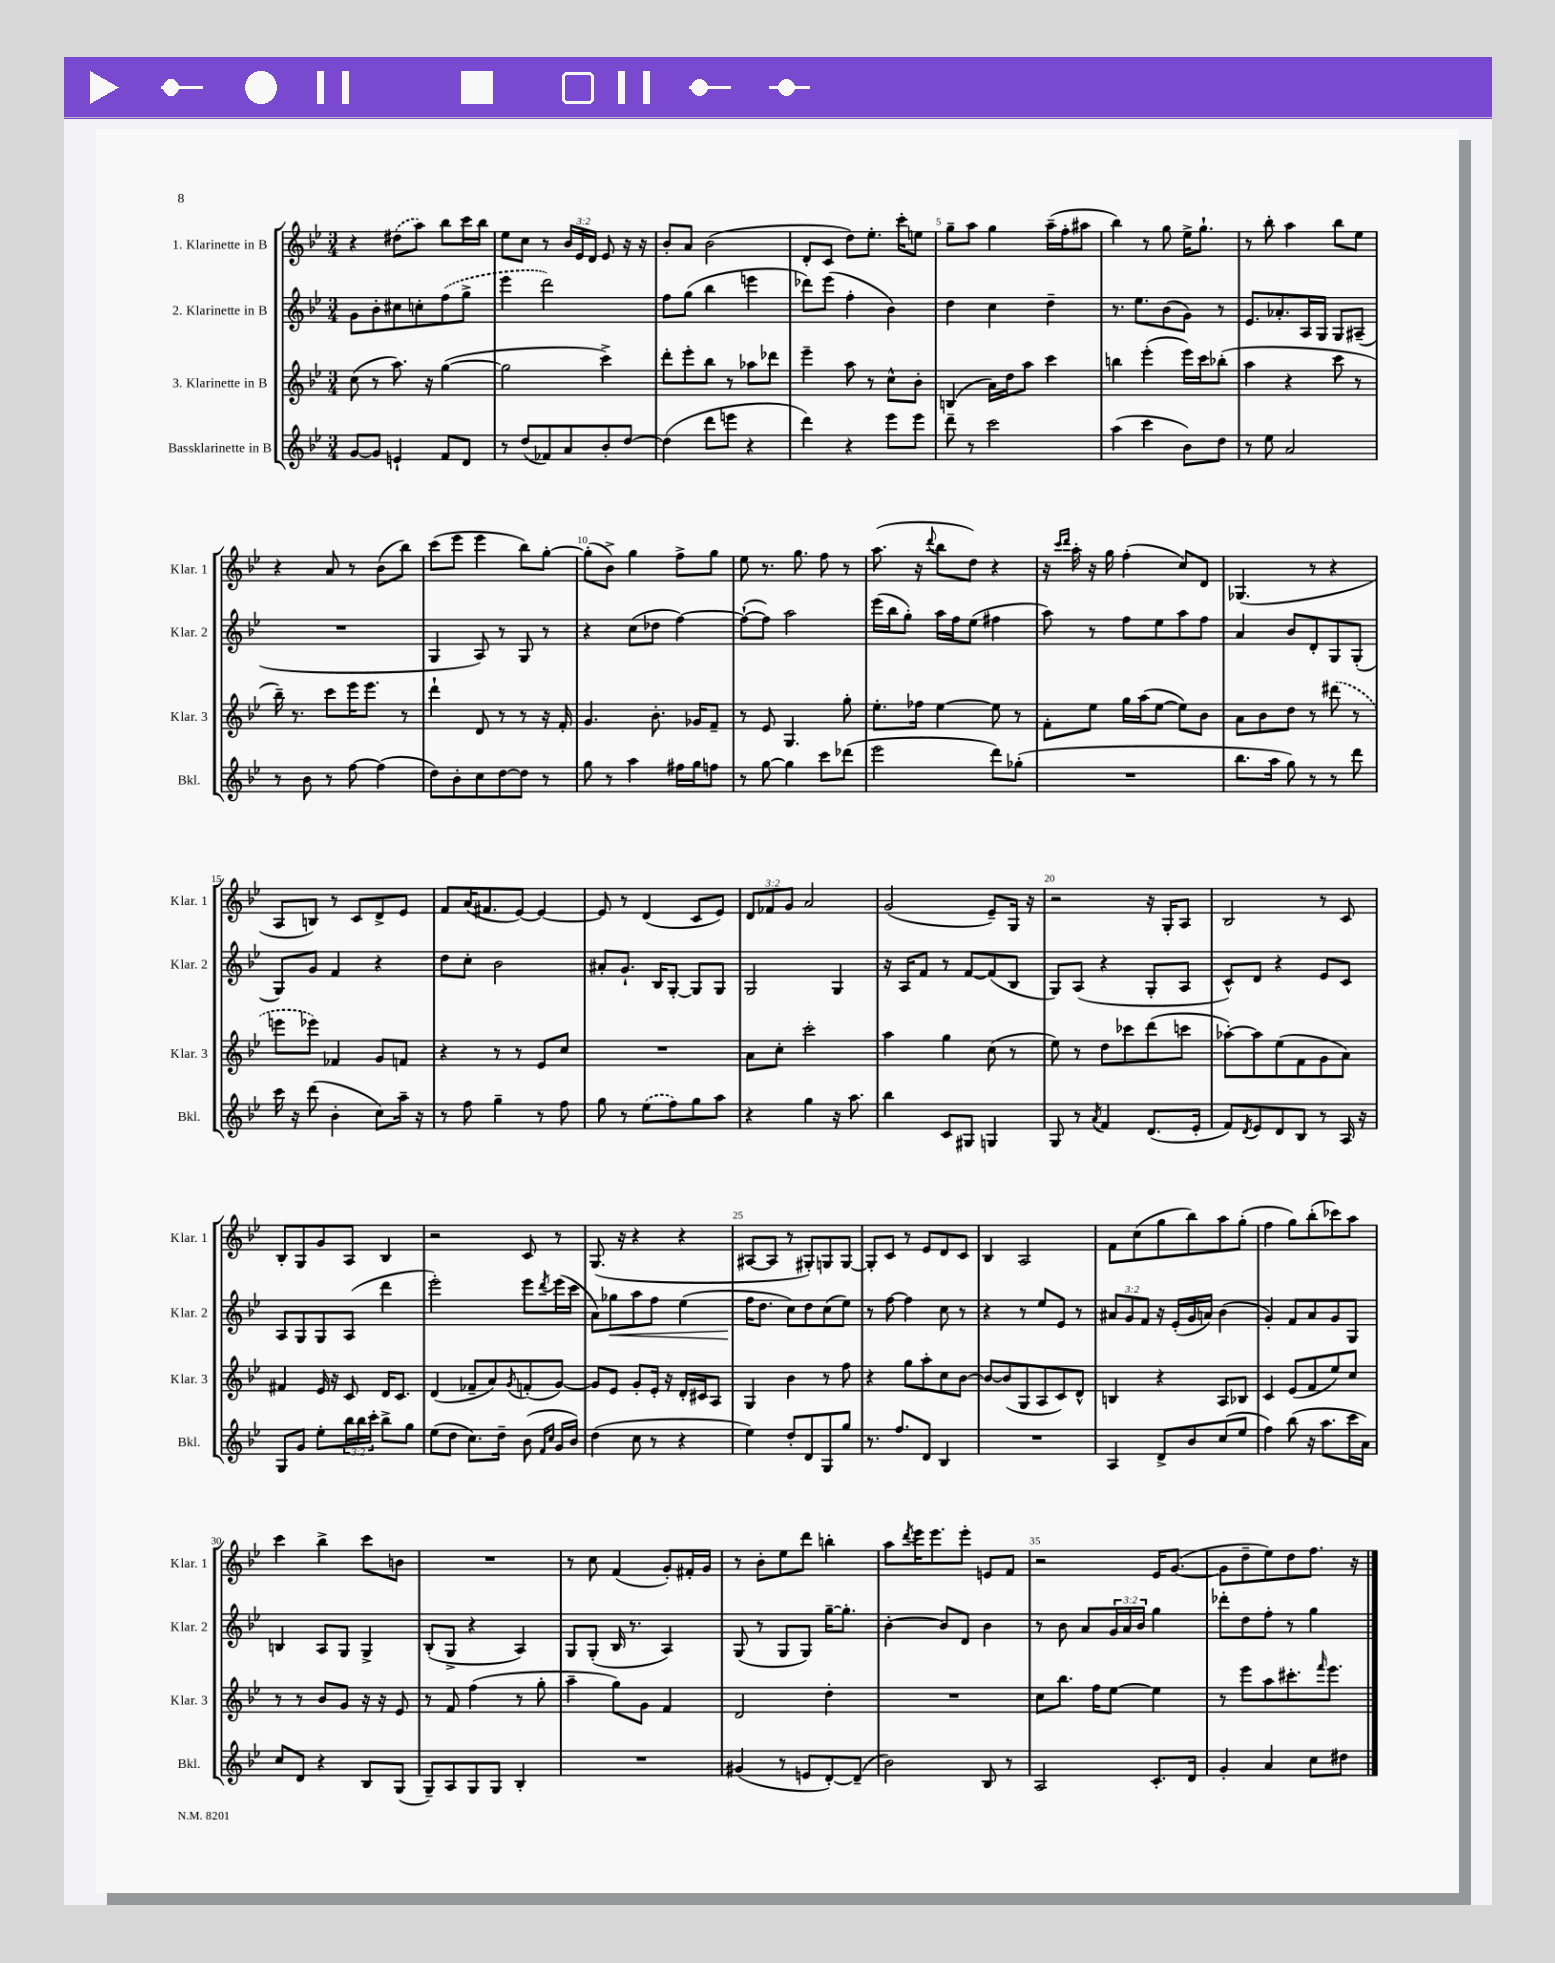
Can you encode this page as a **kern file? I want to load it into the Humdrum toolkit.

**kern	**kern	**kern	**dynam	**kern
*part4	*part3	*part2	*part2	*part1
*staff4	*staff3	*staff2	*staff2	*staff1
*I"Bassklarinette in B	*I"3. Klarinette in B	*I"2. Klarinette in B	*	*I"1. Klarinette in B
*I'Bkl.	*I'Klar. 3	*I'Klar. 2	*	*I'Klar. 1
*clefG2	*clefG2	*clefG2	*	*clefG2
*k[b-e-]	*k[b-e-]	*k[b-e-]	*	*k[b-e-]
*M3/4	*M3/4	*M3/4	*	*M3/4
=1	=1	=1	=1	=1
[8g/L	(8cc\	8g\L	.	4r
8g/J]	8r	8b-'\	.	.
4en`/	8.aa\)	8cc#X\	.	(8dd#X\L
.	.	8ccn'\	.	8aa\J)
.	16r	.	.	.
8f/L	([4gg\	(8ff\	.	8bb-\L
8d/J	.	8gg^\J	.	16ccc\L
.	.	.	.	16bb-\JJ
=2	=2	=2	=2	=2
8r	2gg\]	4eee-\	.	8ee-\L
(8dd/L	.	.	.	8cc\J
8f-X/)	.	2ddd\)	.	8r
8a/	.	.	.	24b-/LL
.	.	.	.	24e-/
.	.	.	.	24d/JJ
8b-'/	4ccc^\)	.	.	8e-/
[8dd/J	.	.	.	16r
.	.	.	.	16r
=3	=3	=3	=3	=3
(4dd\]	8ddd'\L	8ff\L	.	8b-'/L
.	8eee-'\	(8gg\J	.	8a/J
8ddd\L	8bb-\J	4bb-\	.	(2b-\
8eeen\J	8r	.	.	.
4r	8aa-X\L	4eeen\	.	.
.	8ddd-X\J	.	.	.
=4	=4	=4	=4	=4
4ddd\)	4eee-~\	8ddd-X\L)	.	8d'/L
.	.	(8eee-\J	.	8c/J
4r	8aa\	4ff'\	.	8dd\L)
.	8r	.	.	8.ee-'\J
8eee-\L	8cc^^\L	4b-\)	.	.
.	.	.	.	16ccc'\KL
8eee-\J	8b-'\J	.	.	8een\J
=5	=5	=5	=5	=5
8ddd~\	(4Bn/	4dd\	.	8gg~\L
8r	.	.	.	8aa\J
2ccc\	16a\LL)	4cc\	.	4gg\
.	16dd\J	.	.	.
.	8aa\J	.	.	.
.	4ccc\	4dd~\	.	(16aa~\LL
.	.	.	.	16ff'\J
.	.	.	.	8aa#X\J
=6	=6	=6	=6	=6
(4aa\	4bbn\	8.r	.	4bb-\)
.	.	8.ee-\L	.	.
4ccc\	(4eee-'\	.	.	8r
.	.	(8b-\	.	8gg\
8b-\L)	16eee-\LL)	8g\J)	.	16ee-^\KL
.	16ccc\J	.	.	8.gg`\J
8dd\J	(8bb-X'\J	8r	.	.
=7	=7	=7	=7	=7
8r	4aa\	8.e-/L	.	8r
8ee-\	.	.	.	8bb-'\
.	.	8.a-X'/	.	.
2a/	4r	.	.	4aa\
.	.	16A/L	.	.
.	.	16G/JJ	.	.
.	8ccc\	8G/L	.	8bb-\L
.	8r	(8A#X~/J	.	8ee-\J
!!LO:LB:g=z
=8	=8	=8	=8	=8
8r	16bb-~\)	2.r	.	4r
.	8.r	.	.	.
8b-\	.	.	.	.
8r	8ccc\L	.	.	8a/
[8ff\	16eee-\K	.	.	8r
.	8.eee-\J	.	.	.
(4ff\]	.	.	.	(8b-\L
.	8r	.	.	8bb-\J)
=9	=9	=9	=9	=9
8dd\L)	4ddd`\	4G/	.	(8ccc\L
8b-'\	.	.	.	8eee-\J
8cc\	8d/	8A/)	.	4eee-\
[8dd\	8r	8r	.	.
8dd\J]	8r	8G/	.	8bb-\L)
8r	16r	8r	.	[8gg'\J
.	16f'/	.	.	.
=10	=10	=10	=10	=10
8gg\	4.g/	4r	.	(8gg'\L]
8r	.	.	.	8b-^\J)
4aa\	.	(8cc\L	.	4gg\
.	8.b-'\	8dd-X\J	.	.
16ff#X\LL	.	[4ff\)	.	8ff^\L
16gg\J	16g-X/KL	.	.	.
8ffn\J	8f~/J	.	.	8gg\J
=11	=11	=11	=11	=11
8r	8r	(8ff`\L_	.	8ee-\
[8gg\	8e-/	8ff\J])	.	8.r
4gg\]	4.G/	2aa\	.	.
.	.	.	.	8.gg\
8ccc\L	.	.	.	8ff\
(8ddd-X\J	8gg'\	.	.	8r
=12	=12	=12	=12	=12
2eee-\	8.ee-'\L	(16eee-\LL	.	(8.aa\
.	.	16bb-\J	.	.
.	.	8gg'\J)	.	.
.	16ff-X\Jk	.	.	16r
.	.	.	.	8qqddd/
.	[4ee-\	16aa\LL	.	8bb-\L
.	.	16ff\J	.	.
.	.	(8ee-\J	.	8dd\J)
8ddd\L)	8ee-\]	4ff#X\	.	4r
(8gg-X'\J	8r	.	.	.
=13	=13	=13	=13	=13
2.r	8f'\L	8aa\)	.	16r
.	.	.	.	16qqccc/LL
.	.	.	.	16qqddd/JJ
.	.	.	.	16aa'\
.	8ee-\J	8r	.	16r
.	.	.	.	16gg\
.	16gg\LL	8ff\L	.	(4ff'\
.	(16aa\J	.	.	.
.	[8ee-\J	8ee-\	.	.
.	8ee-\L])	8aa\	.	8cc/L)
.	8b-\J	8ff\J	.	8d/J
=14	=14	=14	=14	=14
8.bb-\L	8a\L	4a/	.	(4.G-X/
.	8b-\	.	.	.
16aa\Jk	.	.	.	.
8gg\)	8dd\J	8b-/L	.	.
8r	8r	8d'/	.	8r
8r	(8ddd#X\	8G/	.	4r
8ddd\	8r	(8G'/J	.	.
!!LO:LB:g=z
=15	=15	=15	=15	=15
16ccc\	8eeen\L	8G/L)	.	8A/L
16r	.	.	.	.
(8ddd\	8eee-X\J)	8g/J	.	8Bn/J)
4b-'\	4f-X/	4f/	.	8r
.	.	.	.	8c/L
8cc\L)	8g/L	4r	.	8d^/
16aa~\Jk	8fn/J	.	.	8e-/J
16r	.	.	.	.
=16	=16	=16	=16	=16
8r	4r	8dd\L	.	8f/L
8ff\	.	8cc'\J	.	(16a/K
.	.	.	.	8.f#X/
4gg~\	8r	2b-\	.	.
.	8r	.	.	[8e-/J)
8r	8e-/L	.	.	4e-/_
8ff\	8cc/J	.	.	.
=17	=17	=17	=17	=17
8gg\	2.r	8a#X'/L	.	8e-/]
8r	.	8.g`/J	.	8r
(8ee-\L	.	.	.	(4d/
.	.	16B-/KL	.	.
8ff\)	.	[8G'/J	.	.
8gg\	.	8G/L]	.	8c/L
8aa\J	.	8G/J	.	8e-/J)
=18	=18	=18	=18	=18
4r	8a\L	2G/	.	12d/L
.	.	.	.	12f-X/
.	8cc'\J	.	.	.
.	.	.	.	12g/J
4gg\	2ccc'\	.	.	2a/
16r	.	4G/	.	.
8.aa\	.	.	.	.
=19	=19	=19	=19	=19
4bb-\	4aa\	16r	.	(2g/
.	.	16A/KL	.	.
.	.	8f/J	.	.
8c/L	4gg\	8r	.	.
8G#X/J	.	[8f/L	.	.
4Gn/	(8cc\	(8f/]	.	8e-~/L)
.	8r	8B-/J	.	16G/Jk
.	.	.	.	16r
=20	=20	=20	=20	=20
8G/	8ee-\)	8G/L)	.	2r
8r	8r	(8A/J	.	.
8qa/	.	.	.	.
4f/	8dd\L	4r	.	.
.	8ccc-X\	.	.	.
(8.d/L	(8ddd\	8G'/L	.	16r
.	.	.	.	16G'/KL
.	8cccn\J	8A/J	.	8A/J
16e-'/Jk	.	.	.	.
=21	=21	=21	=21	=21
8f/L)	[8aa-X'\L)	8c^^/L)	.	2B-/
8qd/	.	.	.	.
8e-/	8aa-\]	8d/J	.	.
8d/	(8ee-\	4r	.	.
8B-/J	8f\	.	.	.
8r	8g\	8e-/L	.	8r
16A/	8a\J)	8c/J	.	8c/
16r	.	.	.	.
!!LO:LB:g=z
=22	=22	=22	=22	=22
8G/L	4f#X/	8A/L	.	8B-'/L
8g/J	.	8G/	.	8G/
8ee-'\L	16e-/	8G/	.	8g/
.	16r	.	.	.
24bb-\L	8c/	(8A/J	.	8A/J
24bb-\	.	.	.	.
24ccc'\JJ	.	.	.	.
8bb-^\L	16d/KL	4ddd\	.	4B-/
.	8.c/J	.	.	.
8gg\J	.	.	.	.
=23	=23	=23	=23	=23
(8ee-\L	(4d/	2eee-'\)	.	2r
8dd\J	.	.	.	.
8.cc\L)	8f-X~/L	.	.	.
.	8a/)	.	.	.
16dd~\Jk	.	.	.	.
.	8qg/	.	.	.
(8b-\	(8fn'/	8eee-\L	.	8c/
16qqf/LL	.	.	.	.
16qqcc/JJ	.	8qddd/	.	.
16g/LL	[8g/J)	(16eee-\L	.	8r
16b-/JJ)	.	16ccc\JJ	.	.
=24	=24	=24	=24	=24
(4dd\	8g/L]	8a\L)	.	(8.G/
!	!	!	!LO:HP:b	!
.	8e-/J	8gg-X\	<	.
.	.	.	.	16r
8cc\	8g'/L	8aa\	.	4r
8r	16e-'/Jk	8ff\J	.	.
.	16r	.	.	.
4r	16d'/LL	(4ee-\	.	4r
.	16c#X/J	.	.	.
.	8A/J	.	.	.
=25	=25	=25	=25	=25
4ee-\)	4G/	16ff\KL	.	[8A#X/L
.	.	8.dd\J	[	.
.	.	.	.	8A#/J]
8dd'/L	4b-\	8cc\L)	.	8r
8d/	.	8dd\	.	8G#X'/L)
8G/	8r	(8cc\	.	8Gn/
8gg/J	8ff\	8ee-\J)	.	[8G/J
=26	=26	=26	=26	=26
8.r	4r	8r	.	8G'/L]
.	.	[8ff\	.	8c/J
8.ff/L	.	.	.	.
.	8gg\L	4ff\]	.	8r
8d/J	8aa'\	.	.	8e-/L
4B-/	8cc\	8cc\	.	8d/
.	[8b-\J	8r	.	8c/J
=27	=27	=27	=27	=27
2.r	8b-/L_	4r	.	4B-/
.	(8b-/]	.	.	.
.	8G/	8r	.	2A/
.	8A/	8ee-/L	.	.
.	8c/)	8e-/J	.	.
.	8d^^/J	8r	.	.
=28	=28	=28	=28	=28
4A/	4Bn/	12a#X/L	.	8f\L
.	.	12g/	.	.
.	.	.	.	(8cc\
.	.	12f/J	.	.
8d^/L	4r	16r	.	8gg\
.	.	(16e-'/LL	.	.
8b-/	.	16g/	.	8bb-\)
.	.	16an/JJ)	.	.
(8cc/	8A/L	(4b-\	.	8aa\
8ee-/J	8B-X/J	.	.	(8gg'\J
=29	=29	=29	=29	=29
4ff\)	4c/	4g'/)	.	4ff\
(8bb-\	(8e-/L	8f/L	.	8gg\L)
16r	8f/	8a/	.	(8bb-'\
8.aa\L	.	.	.	.
.	8ee-/)	8g/	.	8ccc-X\)
16ccc\L	8cc/J	8G/J	.	8aa\J
16a\JJ)	.	.	.	.
!!LO:LB:g=z
=30	=30	=30	=30	=30
8cc/L	8r	4Bn/	.	4ccc\
8d/J	8r	.	.	.
4r	8b-/L	8A/L	.	4bb-^\
.	8g/J	8G/J	.	.
8B-/L	16r	4G^/	.	8ccc\L
.	16r	.	.	.
(8G/J	8e-/	.	.	8bn\J
=31	=31	=31	=31	=31
8G~/L)	8r	(8B-'/L	.	2.r
8A/	8f/	8G^/J	.	.
8G/	(4ff\	4r	.	.
8G/J	.	.	.	.
4B-'/	8r	4A/)	.	.
.	8gg'\	.	.	.
=32	=32	=32	=32	=32
2.r	4aa~\	8G/L	.	8r
.	.	(8G'/J	.	8cc\
.	8gg\L)	16B-/	.	(4f/
.	.	8.r	.	.
.	8g\J	.	.	.
.	4f/	4A/)	.	8g'/L)
.	.	.	.	16f#X'/L
.	.	.	.	16g/JJ
=33	=33	=33	=33	=33
(4g#X/	2d/	(8G/	.	8r
.	.	8r	.	8b-'\L
8r	.	8G/L	.	8ee-\
8en/L	.	8G/J)	.	8ddd\J
[8d'/)	4dd'\	[16gg~\KL	.	4bbn'\
.	.	8.gg'\J]	.	.
(8d~/J]	.	.	.	.
=34	=34	=34	=34	=34
2b-\)	2.r	[4b-'\	.	8aa\L
.	.	.	.	8qddd/
.	.	.	.	16eee-\K
.	.	.	.	8.eee-\
.	.	8b-/L]	.	.
.	.	8d/J	.	8eee-'\J
8B-/	.	4b-\	.	8en/L
8r	.	.	.	8f/J
=35	=35	=35	=35	=35
2A/	8cc\L	8r	.	2r
.	8.bb-\J	8b-\	.	.
.	.	8a/L	.	.
.	16ff\KL	.	.	.
.	[8ee-\J	24g/L	.	.
.	.	24a/	.	.
.	.	24b-/JJ	.	.
8.c'/L	4ee-\]	4gg\	.	16e-/KL
.	.	.	.	([8.g/J
16d/Jk	.	.	.	.
=36	=36	=36	=36	=36
4g'/	8r	8ddd-X'\L	.	8g\L]
.	8eee-\L	8dd\	.	8dd~\
4a/	8aa\	8ff'\J	.	8ee-\)
.	8.ccc#X'\	8r	.	8dd\
8cc\L	.	4gg\	.	8.ff\J
.	16qqfff/	.	.	.
.	8.eee-\J	.	.	.
8dd#X\J	.	.	.	.
.	.	.	.	16r
==	==	==	==	==
*-	*-	*-	*-	*-
